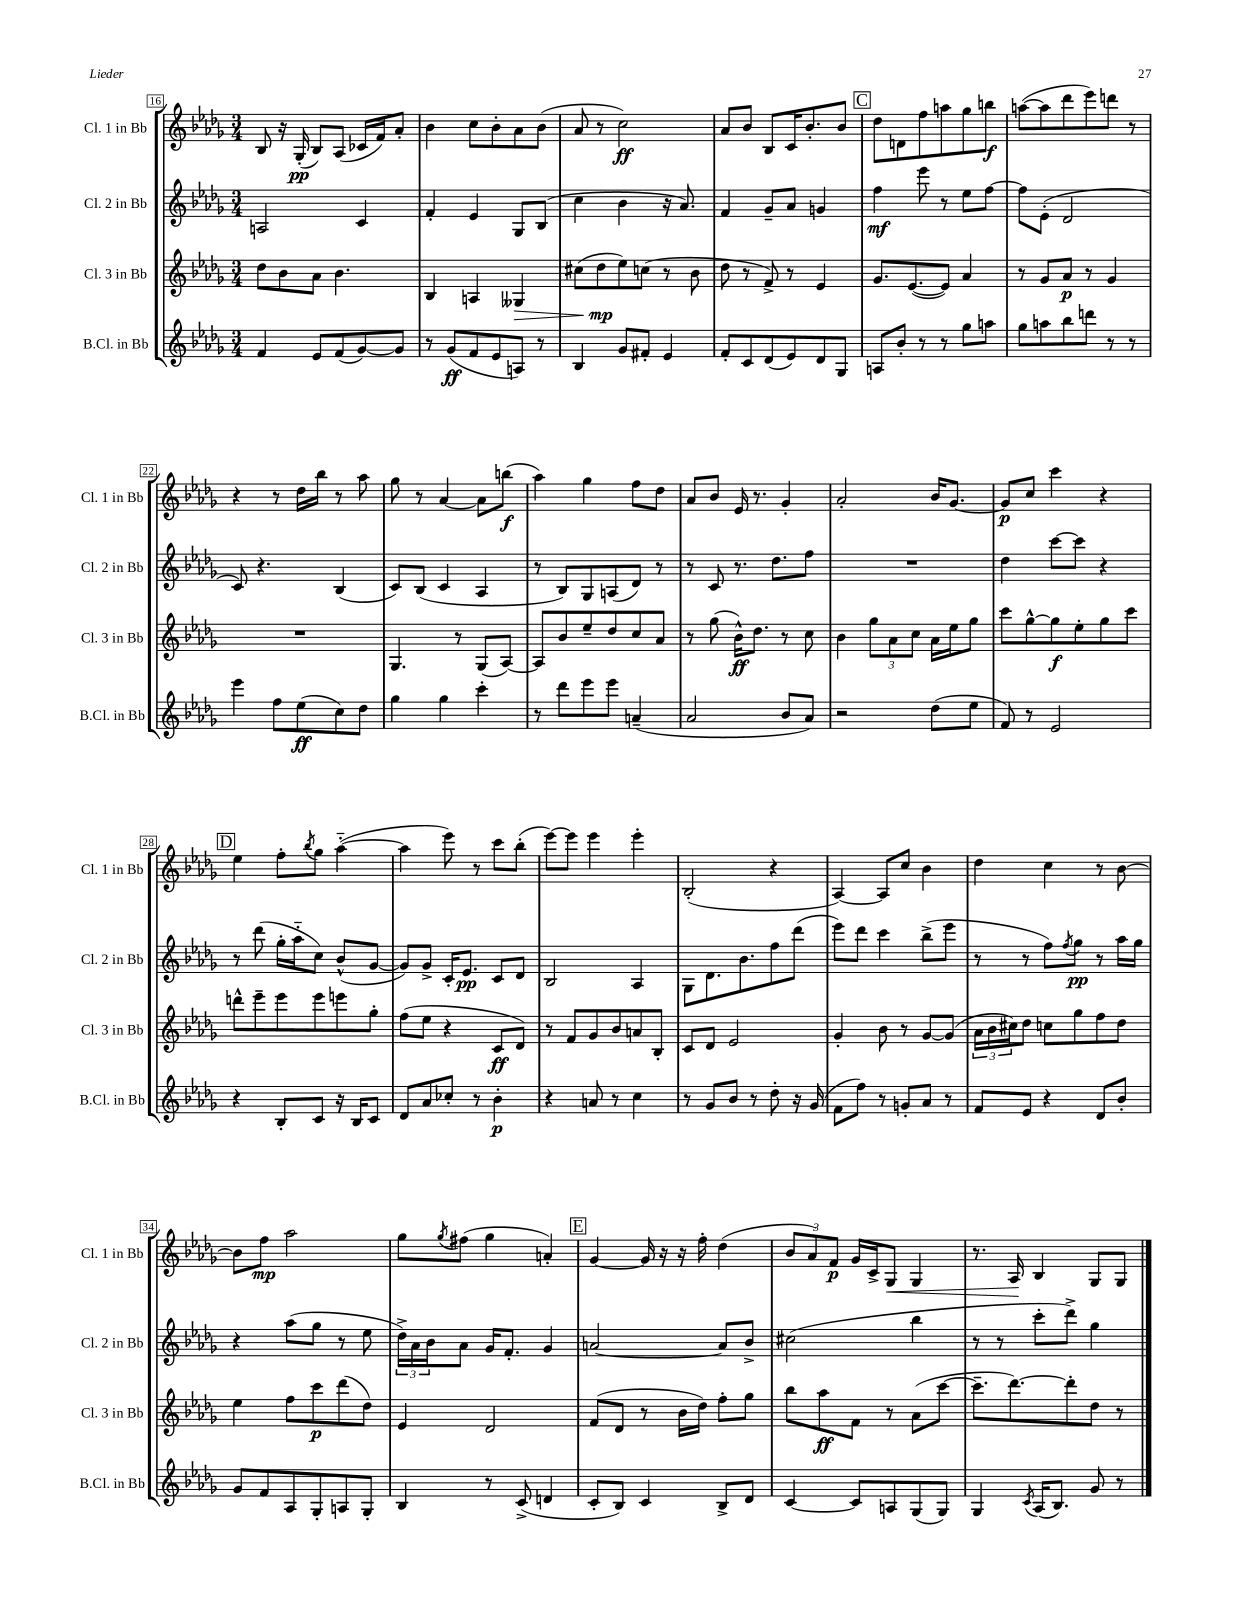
<<
\new StaffGroup <<
\new Staff = "s0" \with { instrumentName = "Cl. 1 in Bb" shortInstrumentName = "Cl. 1 in Bb" } {
    \clef treble \key des \major \numericTimeSignature \time 3/4
    bes8 r16 ges16-.\pp( bes8) aes8( ces'16 f'16) aes'8-. |
    bes'4 c''8 bes'8-. aes'8 bes'8( |
    aes'8 r8 c''2\ff) |
    aes'8 bes'8 bes8 c'16 bes'8.-. bes'8 |
    \mark \markup { \box "C" } des''8 d'8 f''8 a''8 ges''8 b''8\f |
    a''8~( a''8 des'''8 ees'''8) d'''8 r8 |
    r4 r8 des''16 bes''16 r8 aes''8 |
    ges''8 r8 aes'4~ aes'8 b''8\f( |
    aes''4) ges''4 f''8 des''8 |
    aes'8 bes'8 ees'16 r8. ges'4-. |
    aes'2-. bes'16 ges'8.~ |
    ges'8\p c''8 c'''4 r4 |
    \mark \markup { \box "D" } ees''4 f''8-. \acciaccatura { bes''8 } ges''8 aes''4~-_( |
    aes''4 ees'''8) r8 c'''8 bes''8-.( |
    ees'''8~) ees'''8 ees'''4 ees'''4-. |
    bes2-.( r4 |
    aes4~) aes8 c''8 bes'4 |
    des''4 c''4 r8 bes'8~ |
    bes'8 f''8\mp aes''2 |
    ges''8 \acciaccatura { ges''8 } fis''8( ges''4 a'4-.) |
    \mark \markup { \box "E" } ges'4~ ges'16 r16 r16 f''16-. des''4( |
    \tuplet 3/2 { bes'8 aes'8) f'8\p } ges'16 c'16-> ges8\< ges4 |
    r8. aes16\! bes4 ges8 ges8 \bar "|." |
}
\new Staff = "s1" \with { instrumentName = "Cl. 2 in Bb" shortInstrumentName = "Cl. 2 in Bb" } {
    \clef treble \key des \major \numericTimeSignature \time 3/4
    a2 c'4 |
    f'4-. ees'4 ges8 bes8( |
    c''4 bes'4 r16 aes'8.) |
    f'4 ges'8-- aes'8 g'4 |
    \mark \markup { \box "C" } f''4\mf ees'''8 r8 ees''8 f''8~ |
    f''8 ees'8-.( des'2 |
    c'8) r4. bes4( |
    c'8) bes8( c'4 aes4 |
    r8 bes8) ges8 a8( des'8) r8 |
    r8 c'8 r8. des''8. f''8 |
    R2. |
    des''4 c'''8~ c'''8 r4 |
    \mark \markup { \box "D" } r8 des'''8( ges''16-. aes''16-_ c''8) bes'8-^( ges'8~ |
    ges'8) ges'8-> c'16-. ees'8.\pp c'8 des'8 |
    bes2 aes4 |
    ges8 des'8. bes'8. f''8 des'''8( |
    ees'''8) des'''8 c'''4 bes''8->( ees'''8 |
    r8 r8 f''8) \acciaccatura { f''8 } ges''8\pp r8 aes''16 ges''16 |
    r4 aes''8( ges''8 r8 ees''8 |
    \tuplet 3/2 { des''16->) aes'16 bes'16 } aes'8 ges'16 f'8.-. ges'4 |
    \mark \markup { \box "E" } a'2~ a'8 bes'8-> |
    cis''2( bes''4 |
    r8 r8 c'''8-. des'''8->) ges''4 \bar "|." |
}
\new Staff = "s2" \with { instrumentName = "Cl. 3 in Bb" shortInstrumentName = "Cl. 3 in Bb" } {
    \clef treble \key des \major \numericTimeSignature \time 3/4
    des''8 bes'8 aes'8 bes'4. |
    bes4 a4 geses4\> |
    cis''8( des''8\mp\! ees''8) c''8( r8 bes'8 |
    des''8 r8 f'8->) r8 ees'4 |
    \mark \markup { \box "C" } ges'8. ees'8.~( ees'8) aes'4 |
    r8 ges'8 aes'8\p r8 ges'4 |
    R2. |
    ges4. r8 ges8( aes8~) |
    aes8 bes'8 ees''8-- des''8 c''8 aes'8 |
    r8 ges''8( bes'16-^\ff) des''8. r8 c''8 |
    bes'4 \tuplet 3/2 { ges''8 aes'8 c''8 } aes'16 ees''16 ges''8 |
    c'''8 ges''8~-^ ges''8\f ees''8-. ges''8 c'''8 |
    \mark \markup { \box "D" } d'''8-^ ees'''8-- ees'''8 ees'''8 e'''8 ges''8-. |
    f''8( ees''8 r4 c'8\ff des'8) |
    r8 f'8 ges'8 bes'8 a'8 bes8-. |
    c'8 des'8 ees'2 |
    ges'4-. bes'8 r8 ges'8~ ges'8( |
    \tuplet 3/2 { aes'16 bes'16 cis''16) } des''8 c''8 ges''8 f''8 des''8 |
    ees''4 f''8 c'''8\p des'''8( des''8) |
    ees'4 des'2 |
    \mark \markup { \box "E" } f'8( des'8 r8 bes'16 des''16) f''8-. ges''8 |
    bes''8 aes''8\ff f'8 r8 aes'8( c'''8~ |
    c'''8.-- des'''8.~) des'''8-. des''8 r8 \bar "|." |
}
\new Staff = "s3" \with { instrumentName = "B.Cl. in Bb" shortInstrumentName = "B.Cl. in Bb" } {
    \clef treble \key des \major \numericTimeSignature \time 3/4
    f'4 ees'8 f'8( ges'8~) ges'8 |
    r8 ges'8\ff( f'8 ees'8 a8) r8 |
    bes4 ges'8 fis'8-. ees'4 |
    f'8-. c'8 des'8( ees'8) des'8 ges8 |
    \mark \markup { \box "C" } a8 bes'8-. r8 r8 ges''8 a''8 |
    ges''8 a''8 bes''8 d'''8 r8 r8 |
    ees'''4 f''8 ees''8\ff( c''8) des''8 |
    ges''4 ges''4 c'''4-. |
    r8 des'''8 ees'''8 ees'''8 a'4--( |
    aes'2 bes'8 aes'8) |
    r2 des''8( ees''8 |
    f'8) r8 ees'2 |
    \mark \markup { \box "D" } r4 bes8-. c'8 r16 bes16 c'8 |
    des'8 aes'8 ces''8-. r8 bes'4-.\p |
    r4 a'8 r8 c''4 |
    r8 ges'8 bes'8 r8 des''8-. r16 ges'16( |
    f'8 f''8) r8 g'8-. aes'8 r8 |
    f'8 ees'8 r4 des'8 bes'8-. |
    ges'8 f'8 aes8 ges8-. a8 ges8-. |
    bes4 r8 c'8->( d'4 |
    \mark \markup { \box "E" } c'8-. bes8) c'4 bes8-> des'8 |
    c'4~ c'8 a8 ges8( ges8) |
    ges4 \acciaccatura { c'8 } aes16( bes8.) ges'8 r8 \bar "|." |
}
>>
>>
\layout { \context { \Score currentBarNumber = #16 \override BarNumber.stencil = #(make-stencil-boxer 0.1 0.3 ly:text-interface::print) } }
